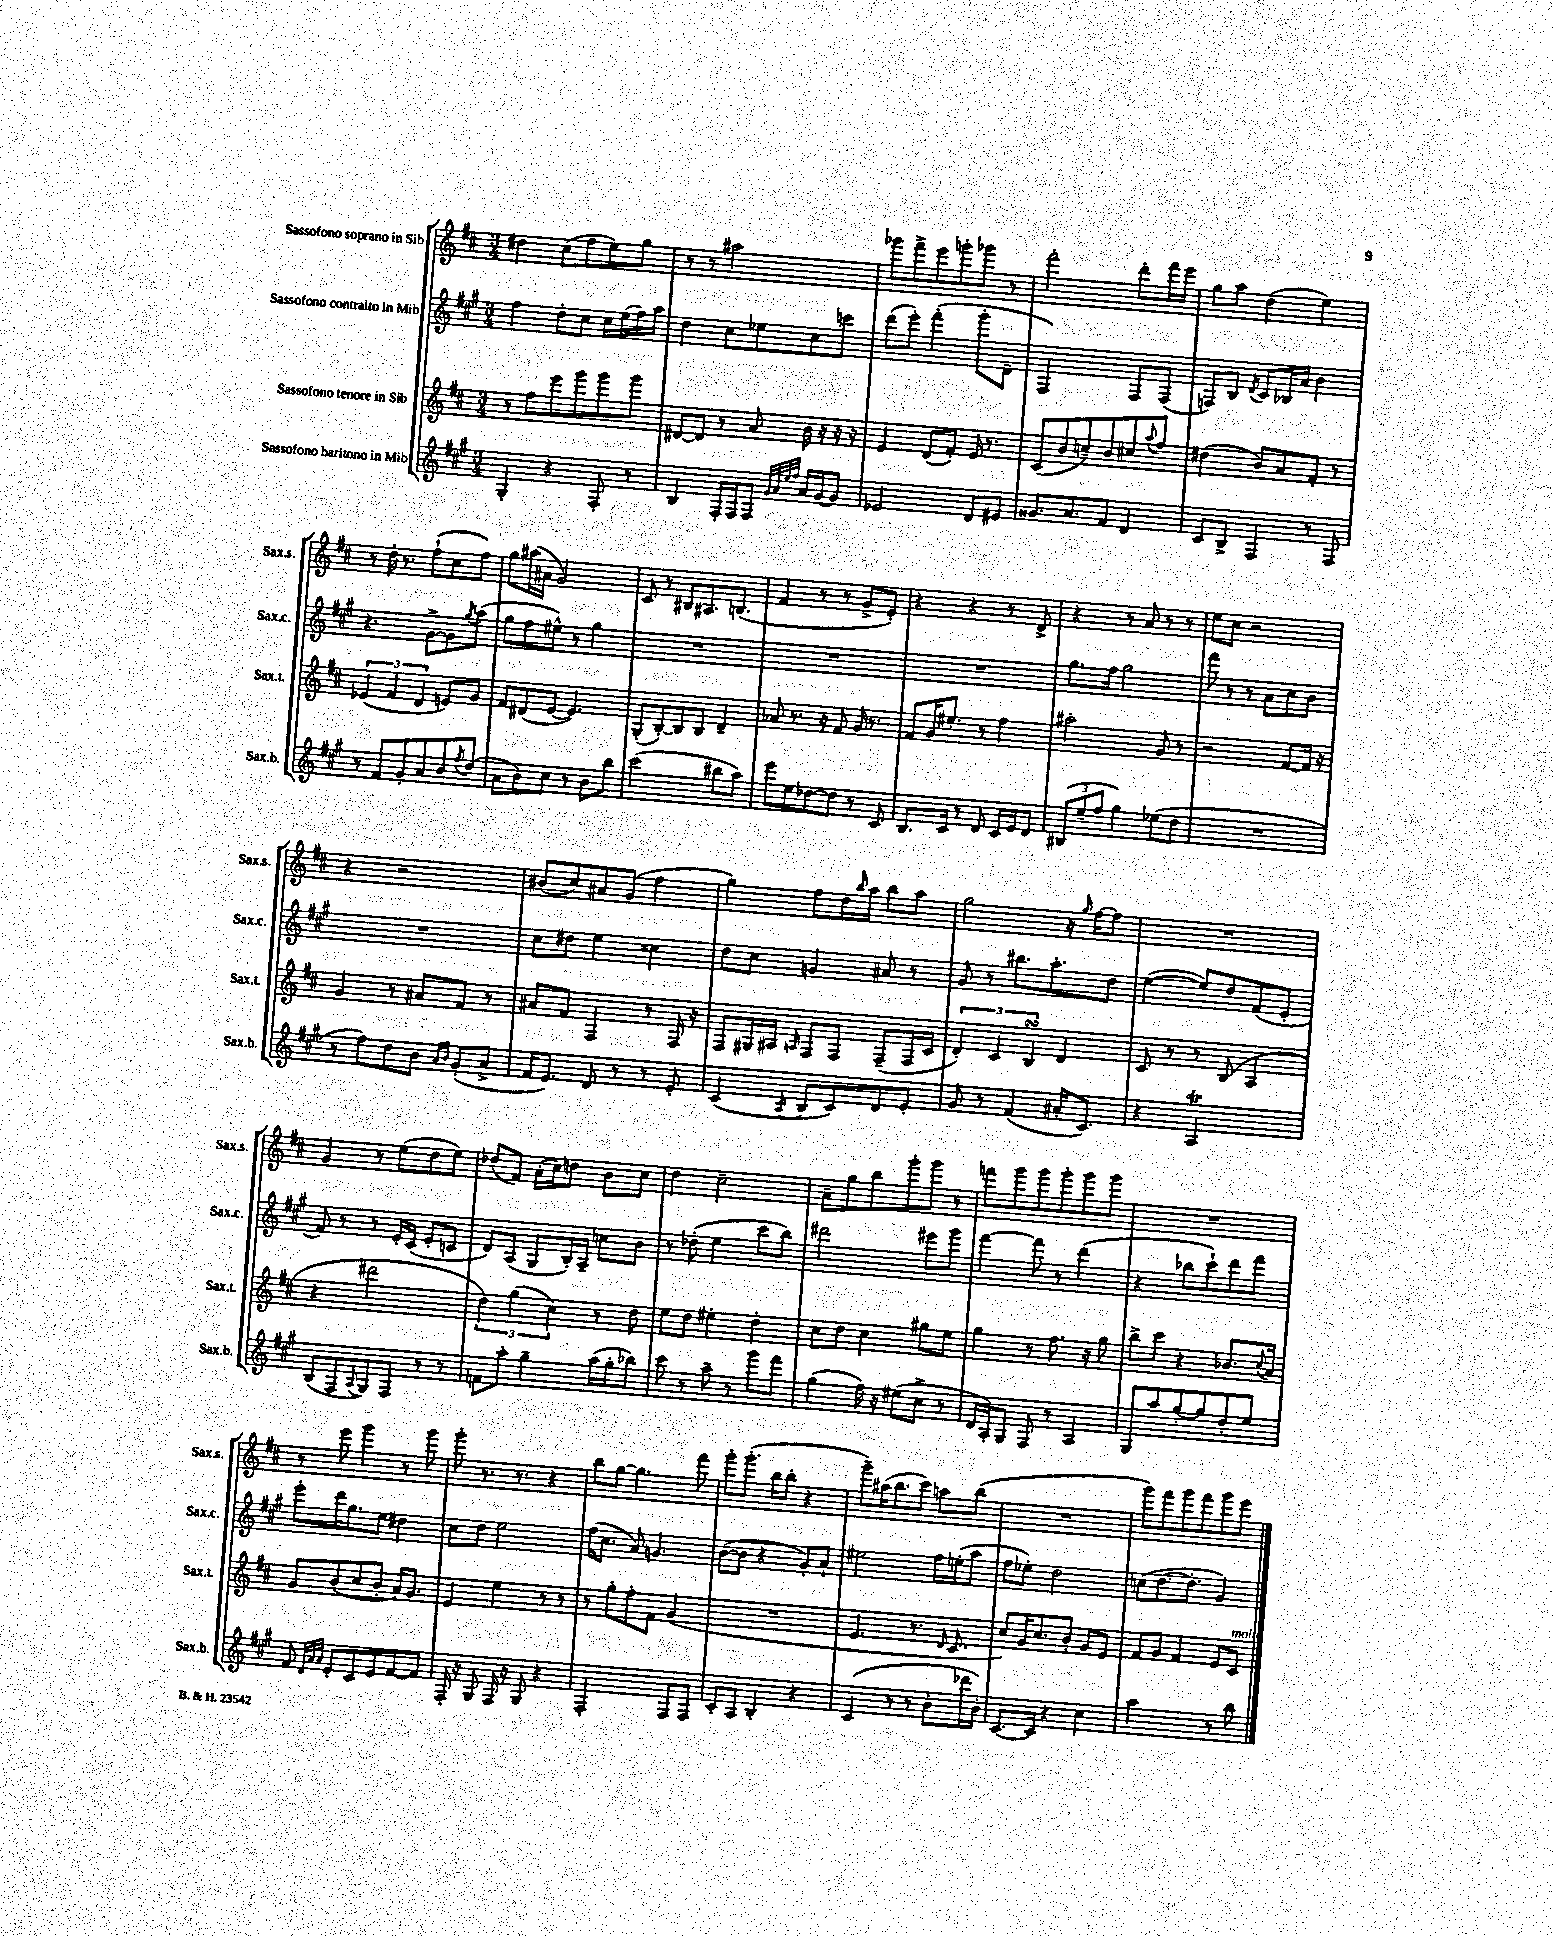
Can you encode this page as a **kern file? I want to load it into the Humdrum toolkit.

**kern	**kern	**kern	**kern
*part4	*part3	*part2	*part1
*staff4	*staff3	*staff2	*staff1
*I"Sassofono baritono in Mib	*I"Sassofono tenore in Sib	*I"Sassofono contralto in Mib	*I"Sassofono soprano in Sib
*I'Sax.b.	*I'Sax.t.	*I'Sax.c.	*I'Sax.s.
*clefG2	*clefG2	*clefG2	*clefG2
*k[f#c#g#]	*k[f#c#]	*k[f#c#g#]	*k[f#c#]
*M3/4	*M3/4	*M3/4	*M3/4
=1	=1	=1	=1
4G#'/	8r	4ff#\	4dd#X\
.	8ff#\L	.	.
4r	8eee\	8dd'\L	(8cc#\L
.	8ggg\	8cc#\J	8ff#\
8F#'/	8ggg\	16cc#\LL	8ee\)
.	.	(16ee\	.
8r	8ggg\J	16ff#\)	8gg\J
.	.	16aa\JJ	.
=2	=2	=2	=2
4B/	[8d#X/L	4dd\	8r
.	8d#/J]	.	8r
16F#'/LL	8r	8cc#\L	2aa#X\
16F#/J	.	.	.
8F#/J	8a/	8ee-X\	.
32qqg#/LLL	.	.	.
32qqa/	.	.	.
32qqee/	.	.	.
32qqff#/JJJ	.	.	.
16a/LL	16b\	8cc#\	.
[16g#/J	16r	.	.
8g#/J]	16r	8cccn\J	.
.	16r	.	.
=3	=3	=3	=3
2e-X/	4e/	(8ddd\L	8ggg-X\L
.	.	8eee'\J)	8fff#^\
.	(8d/L	(4fff#'\	8eee\
.	8f#'/J)	.	8gggn'\
8d/L	16e/	8ggg#'\L	8ggg-X\J
.	8.r	.	.
8e#X/J	.	8d~\J	8r
=4	=4	=4	=4
8.g##X/L	(8c#/L	2F#/)	2fff#'\
.	8b/	.	.
8.a/	.	.	.
.	8ccn~/)	.	.
8f#/J	8b/	.	.
4d/	8cc#X/	8F#/L	8ddd'\L
.	8qqaa/	.	.
.	8ff#/J	(8F#/J	16fff#\L
.	.	.	16eee\JJ
=5	=5	=5	=5
8c#/L	(4dd#X\	8Fn/L)	8gg\L
8B^/J	.	8B/J	8aa\J
.	.	8qd/	.
4F#/	8b/L)	8c#/L	(4dd\
.	8a/	16B-X/L	.
.	.	16a/JJ	.
8r	8f#'/J	4b\	4ee\)
8F#/	8r	.	.
!!LO:LB:g=z
=6	=6	=6	=6
8r	(6e-X/	4.r	8r
8f#/L	.	.	16dd'\
.	6f#/	.	.
.	.	.	8.r
8g#'/	.	.	.
.	6d/	.	.
8a/	.	[8g#^\L	(8ff#`\L
8b/	8en/L)	8g#\]	8cc#\
8qff#/	.	8qgg#/	.
(8dd/J	8g/J	(8aa\J	8ff#\J)
=7	=7	=7	=7
8a\L	8f#/L	8gg#\L	8gg\L
8b\)	(8d#X/	8ff#\	(16aa#X\L
.	.	.	16a#X\JJ
8cc#\J	[8e/J	8ee#X^^\J)	2g/)
8r	4.e/])	8r	.
8b\L	.	4gg#\	.
8bb\J	.	.	.
=8	=8	=8	=8
(2ccc#\	(8G'/L	2.r	8c#/
.	[8B'/)	.	8r
.	8B/]	.	8B#X/L
.	8B/J	.	8.A#X/
8bb#X\L	4d~/	.	.
.	.	.	(8.Bn/J
8aa\J)	.	.	.
=9	=9	=9	=9
8eee\L	8a-X/	2.r	4f#/
8ee\	8.r	.	.
[8dd-X\	.	.	8r
.	16r	.	.
8dd-\J]	8f#/	.	8r
8r	16g/	.	8g^/L
.	8.r	.	.
8c#/	.	.	8e'/J)
=10	=10	=10	=10
8.B/L	8f#/L	2.r	4r
.	16g/K	.	.
16c#/Jk	8.ee#X'/J	.	.
8r	.	.	4r
8d/	8r	.	.
16c#/LL	4ff#\	.	8r
16e/J	.	.	.
8d/J	.	.	8d^/
=11	=11	=11	=11
(12B#X/L	2aa#X'\	8.gg#\L	4r
12ee~/	.	.	.
12ff#/J	.	.	.
.	.	16ff#\Jk	.
4gg#\)	.	2gg#\	8r
.	.	.	8a/
(8ee-X\L	8g/	.	8r
8dd\J	8r	.	8r
=12	=12	=12	=12
2.r	2r	8fff#\	8ee\L
.	.	8r	8cc#\J
.	.	8r	2r
.	.	8a\L	.
.	[8f#/L	8cc#\	.
.	16f#/Jk]	8b\J	.
.	16r	.	.
!!LO:LB:g=z
=13	=13	=13	=13
8r	4g/	2.r	4r
8ff#\L)	.	.	.
8dd\	8r	.	2r
8b\J	8a#X/L	.	.
16qqa/LL	.	.	.
16qqb/JJ	.	.	.
(8g#'/L	8f#/J	.	.
8a^/J	8r	.	.
=14	=14	=14	=14
16f#/KL	8a#X/L	8cc#\L	(8b#X/L
8.e/J)	.	.	.
.	8f#/J	8dd#X\J	8cc#/)
8d/	4F#/	4ee\	8a#X/
8r	.	.	(8g/J
8r	8r	4cc##X\	4ff#\
8e'/	16F#/	.	.
.	16r	.	.
=15	=15	=15	=15
(4c#/	8F#/L	8dd\L	4gg\)
.	16G#X/L	8cc#\J	.
.	16A#X/JJ	.	.
8qA/	16qqAn/	.	.
8B/L	8F#/L	4gn/	8ff#\L
8c#/)	8F#/J	.	16dd\L
.	.	.	16qqbb/
.	.	.	16aa\JJ
8d/	(8F#~/L	8a#X/	8bb\L
8e'/J	16F#/L	8r	8aa\J
.	16c#/JJ	.	.
=16	=16	=16	=16
8g#/	6d'/)	8g#/	2gg\
8r	.	8r	.
.	6c#/	.	.
(4f#/	.	8.bb#X\L	.
.	6BsSSS/	.	.
.	.	8.aa'\	.
16a#X'/KL	4d/	.	16r
.	.	.	16qqgg/
8.c#/J)	.	.	[16ff#\KL
.	.	8dd\J	8ff#\J]
=17	=17	=17	=17
4r	8c#/	([4ee\	2.r
.	8r	.	.
2AT/	8r	8ee/L])	.
.	(8B/	8dd/	.
.	4A/	(8f#/	.
.	.	8e'/J	.
!!LO:LB:g=z
=18	=18	=18	=18
(8B/L	4r	8f#/)	4g/
8F#/	.	8r	.
8qqA/	.	.	.
8G#/)	2ddd#X\	8r	8r
8F#/J	.	16e'/LL	(8ee\L
.	.	(16c#/JJ	.
8r	.	8e'/L	8dd\
8r	.	8cn/J	8ee\J)
=19	=19	=19	=19
8fn\L	6dd\)	8d/L)	(8dd-X/L
8aa'\J	.	(8A/J	8f#/J)
.	(6gg\	.	.
4gg#~\	.	8G#/L	(16a'\LL
.	.	.	16cc#\J)
.	6cc#\)	.	.
.	.	16B'/L)	8ddn\J
.	.	16A~/JJ	.
(16aa\LL	8r	8ccn\L	8b\L
16gg#'\J	.	.	.
8bb-X\J)	8dd\	8b\J	8cc#\J
=20	=20	=20	=20
8ccc#\	8ee\L	8r	4dd\
8r	8dd\J	(8dd-X'\	.
8aa~\	4ee#X'\	4ee\	2cc#~\
8r	.	.	.
8ggg#\L	4dd'\	8ccc#\L	.
8fff#\J	.	8bb\J)	.
=21	=21	=21	=21
(4gg#\	8cc#\L	2ddd#X\	8a~\L
.	8dd\J	.	8gg\
16ff#\)	4cc#\	.	8bb\
16r	.	.	.
(8ee#X\L	.	.	8ggg'\
8cc#^\J	8gg#X\L	8eee#X\L	8ggg\J
8r	8ee\J	8ggg#\J	8r
=22	=22	=22	=22
16d/LL	4gg\	[4fff#\	8fffn\L
16A'/J)	.	.	.
8G#/J	.	.	8ggg\
8F#/	8r	8fff#\]	8ggg\
8r	8.ff#\	8r	8ggg'\
4A/	.	(4ddd\	8ggg\
.	16r	.	.
.	8gg\	.	8ggg\J
=23	=23	=23	=23
8G#/L	8bb^\L	4r	2.r
8aa/	8ccc#\J	.	.
[8gg#'/	4r	8bb-X\L	.
8gg#/]	.	8ccc#`\)	.
8dd'/	8.b-X/L	8ddd\	.
8ee/J	.	8fff#\J	.
.	8qqcc#/	.	.
.	16a/Jk	.	.
!!LO:LB:g=z
=24	=24	=24	=24
8f#/	8g/L	8eee'\L	8r
32qqd/LLL	.	.	.
32qqa/	.	.	.
32qqa/JJJ	.	.	.
8e'/L	(8b/	16ddd\K	8eee\
.	.	8.gg#\	.
8c#/	8cc#/	.	4ggg\
8e/	8b'/J	8ee\J	.
[8f#/	16a/KL)	4dd#X\	8r
.	8.g/J	.	.
8f#/J]	.	.	8ggg\
=25	=25	=25	=25
16F#'/	4e/	8cc#\L	8ggg'\
16r	.	.	.
8G#/	.	8dd\J	8.r
16F#/	4ee\	2ee\	.
16r	.	.	8.r
8G#/	.	.	.
4r	8r	.	4r
.	8r	.	.
=26	=26	=26	=26
2F#'/	8r	(16ff#\KL	8bb\L
.	.	8.cc#\J	.
.	8gg'\L	.	[8gg\J
.	8ff#'\	8a/)	4.gg\]
.	8f#\J	4.gn/	.
8F#/L	(4g/	.	.
8F#/J	.	.	8fff#\
=27	=27	=27	=27
8c#'/L	2.r	([8b\L	8ggg'\L
8A/J	.	8b\J]	(8.ggg'\J
4B'/	.	4r	.
.	.	.	16bb\KL
.	.	.	8bb'\J
4r	.	8g#'/L)	4r
.	.	8a`/J	.
=28	=28	=28	=28
(4c#/	4.e/	2ee#X\	8ggg~\L)
.	.	.	(16aa#X\K
.	.	.	8.bb\
8r	.	.	.
8r	8.r	.	8ccc#\J)
8b'\L	.	16ff#\LL	8aan\L
.	16qqd/	.	.
.	8.c#/	(16een'\J	.
16ddd-X\L	.	8aa\J	(8bb\J
16b'\JJ)	.	.	.
=29	=29	=29	=29
[8.c#/L	8cc#/L)	8ff#\L	2.r
.	16g/K	8ee-X'\J)	.
16c#/Jk]	8.cc#/	.	.
4r	.	2dd\	.
.	8b'/J	.	.
4cc#\	8g/L	.	.
.	8e/J	.	.
=30	=30	=30	=30
2aa\	8f#/L	(8ccn\L	8ggg\L)
.	8g/J	[8.dd\	8fff#\
.	4f#/	.	8ggg\
.	.	8.dd'\J]	.
.	.	.	8fff#\
8r	8e/L	4g#/)	8ggg\
!	!LO:TX:a:i:t=molto	!	!
8bb\	8c#/J	.	8eee\J
==	==	==	==
*-	*-	*-	*-
